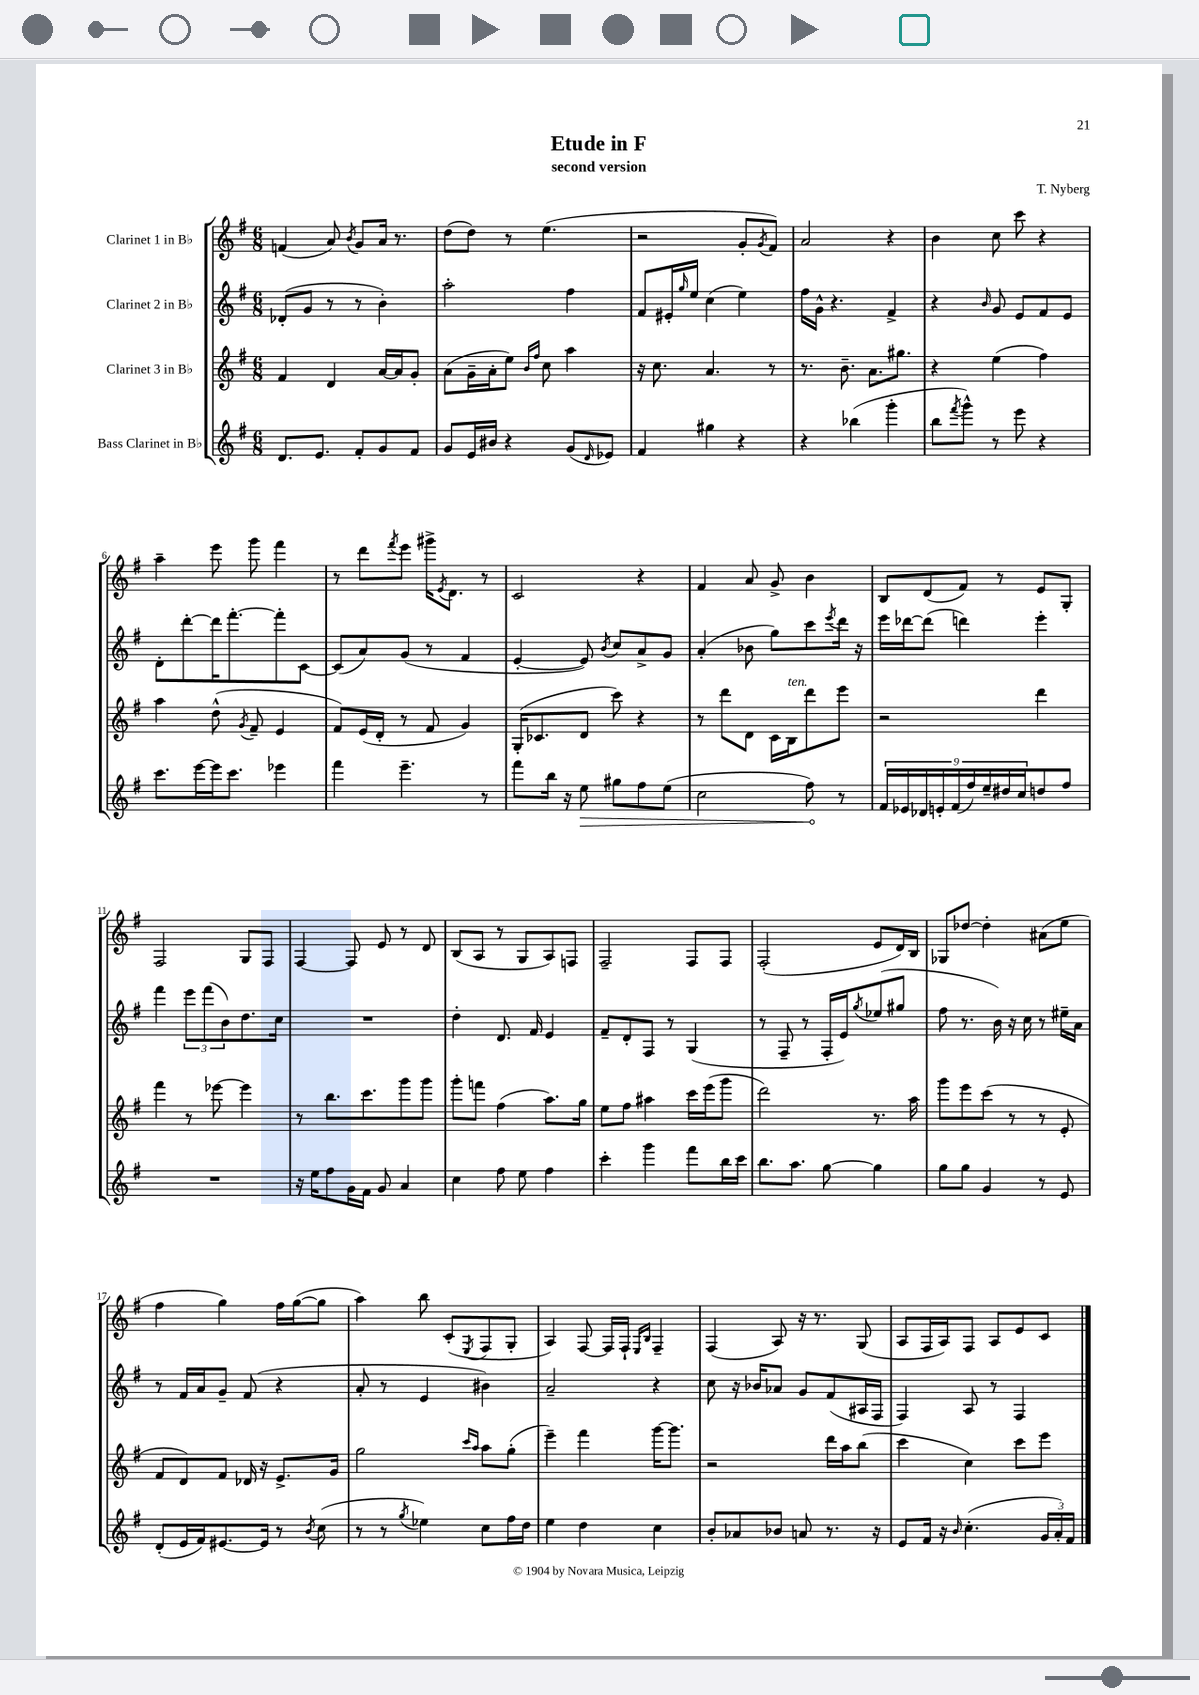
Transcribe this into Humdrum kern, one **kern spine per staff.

**kern	**kern	**kern	**kern
*staff4	*staff3	*staff2	*staff1
*clefG2	*clefG2	*clefG2	*clefG2
*k[f#]	*k[f#]	*k[f#]	*k[f#]
*M6/8	*M6/8	*M6/8	*M6/8
8.d	4f#	(8d-'	(4f
.	.	8g	.
8.e	.	.	.
.	4d	8r	8a)
.	.	.	8qb
8f#'	.	8r	8g
8g	[16a	4b')	16a
.	16a]	.	8.r
8f#	8g'	.	.
=	=	=	=
8g	(8a	2aa'	(8dd
16e	16g~	.	8dd)
16b#	16a'	.	.
4r	8ee)	.	8r
.	16qqb	.	.
.	16qqff#	.	.
.	8cc	.	(4.ee
(8g	4aa	4ff#	.
16qqd	.	.	.
8e-)	.	.	.
=	=	=	=
4f#	16r	8f#	2r
.	8.cc	.	.
.	.	16e#'	.
.	.	16qqgg	.
.	.	16ee	.
4gg#	4.a	(4cc	.
4r	.	4ee)	8g'
.	.	.	8qg
.	8r	.	8f#)
=	=	=	=
4r	8.r	16ff#	2a
.	.	16g^^	.
.	.	4.r	.
.	8.b~	.	.
(4bb-	.	.	.
.	8.a	.	.
4ggg'	.	4f#^	4r
.	8.gg#	.	.
=	=	=	=
8bb	4r	4r	4b
8qfff#	.	.	.
8ggg^^)	.	.	.
.	.	16qqb	.
8r	(4ee	8g	8cc
8eee	.	8e	8ccc
4r	4ff#)	8f#	4r
.	.	8e	.
=	=	=	=
8.ccc	4aa	8d'	4aa~
.	.	[8ddd'	.
[16eee	.	.	.
16eee]	(8dd^^	16ddd]	8eee
8.ccc	.	[8.fff#'	.
.	8qg	.	.
.	8f#~	.	8ggg
4eee-	4e	8fff#']	4fff#
.	.	[8c	.
=	=	=	=
4fff#	8f#)	(8c]	8r
.	(16e	8a)	8ddd
.	16d'	.	.
.	.	.	8qfff#
4.eee~	8r	(8g	8eee
.	8f#	8r	16ggg#^
.	.	.	8qe
.	.	.	8.d
.	4g)	4f#	.
8r	.	.	8r
=	=	=	=
8fff#	(16G'	[4e'	2c
.	8.c-	.	.
16bb	.	.	.
16r	.	.	.
8ee	8d	8e])	.
.	.	8qb	.
8gg#	8ccc)	8cc	.
8ff#	4r	8a^	4r
(8ee	.	8g	.
=	=	=	=
2cc	8r	(4a'	4f#
.	8ddd	.	.
.	8d	8b-	8a
.	16c	8gg)	8g^
.	16B	.	.
8ff#)	8ddd	8ccc	4b
.	.	8qeee	.
8r	8eee	16ddd	.
.	.	16r	.
=	=	=	=
18f#	2r	16eee	8B
18e-	.	.	.
.	.	[16ddd-	.
18d-	.	.	.
.	.	(8ddd-]	(8d
18e'	.	.	.
(18f#	.	.	.
.	.	4ddd)	8f#)
18ff#)	.	.	.
18ee~	.	.	.
.	.	.	8r
18dd#	.	.	.
18cc	.	.	.
8dd	4ddd	4eee'	8e
8ff#	.	.	8G'
=	=	=	=
2.r	4fff#	4fff#	2F#
.	8r	12eee	.
.	.	(12fff#	.
.	[8eee-	.	.
.	.	12b)	.
.	4eee-]	8.dd	8G
.	.	.	8F#
.	.	16cc	.
=	=	=	=
16r	8r	2.r	[4F#
16ee	.	.	.
8ff#	8.bb	.	.
16g	.	.	8F#]
16f#	8.ccc	.	.
8g	.	.	8e
4a	8ggg	.	8r
.	8ggg	.	8d
=	=	=	=
4cc	8ggg'	4dd'	(8B
.	8fff	.	8A
8ff#	(4ff#	8.d	8r
8ee	.	.	8G
.	.	16f#	.
4ff#	8.aa)	4e	8A)
.	.	.	8F
.	16gg	.	.
=	=	=	=
4ccc'	8ee	8f#~	2F#~
.	8ff#	8d'	.
4ggg	4aa#	8F#	.
.	.	8r	.
8fff#	16ccc	(4G	8F#
.	(16eee	.	.
16bb	8ggg	.	8F#
16ccc	.	.	.
=	=	=	=
8.bb	2ddd)	8r	(2F#'
.	.	8F#~	.
8.aa	.	.	.
.	.	8r	.
[8gg	.	16F#'	.
.	.	16e)	.
.	.	8qgg	.
4gg]	8.r	(8ee-	8e
.	.	8gg#	16d)
.	16aa	.	16B
=	=	=	=
8gg	8ggg	8ff#	8G-
8gg	8eee	8.r	[8dd-
4g	(8ccc	.	4dd-']
.	.	16b)	.
.	8r	16r	.
.	.	16cc	.
8r	8r	8r	(8a#
8e	8e'	16ee#~	8ee
.	.	16a	.
=	=	=	=
(8d'	8f#	8r	4ff#
16e	8d)	16f#	.
16f#)	.	16a	.
[8.e#	8f#	8g~	4gg)
.	16d-	(8f#	.
16e#]	16r	.	.
8r	8.e^	4r	16ff#
.	.	.	([16gg
8qb	.	.	.
(8cc	.	.	8gg]
.	16g	.	.
=	=	=	=
8r	2gg	8a'	4aa)
8r	.	8r	.
8qgg	.	.	.
4ee-)	.	4e	8bb
.	.	.	(8c'
.	16qqccc	.	.
.	16qqaa	.	8qE
8cc	8aa	4b#)	8F#
16ff#	(8gg'	.	8G'
16dd	.	.	.
=	=	=	=
4ee	4eee~)	2a~	4A)
4dd	4fff#	.	[8F#
.	.	.	16F#]
.	.	.	16F#`
.	.	.	16qqE
.	.	.	16qqB
4cc	[16ggg	4r	4F#~
.	8.ggg]	.	.
=	=	=	=
8b'	2r	8cc	(4F#
8a-	.	16r	.
.	.	16b-	.
8b-	.	8a-	8A)
8a	.	8g	16r
.	.	.	8.r
8.r	16ddd	(8f#	.
.	16aa	.	.
.	(8bb	16A#	(8G
16r	.	16F#	.
=	=	=	=
8e	4ccc	4F#)	8A
16f#	.	.	16F#
16r	.	.	16A)
16qqb	.	.	.
(4.cc'	4cc)	8A	8F#
.	.	8r	8A
.	8ccc	4F#	8e
24g	8eee	.	8c
24a')	.	.	.
24f#	.	.	.
==	==	==	==
*-	*-	*-	*-
